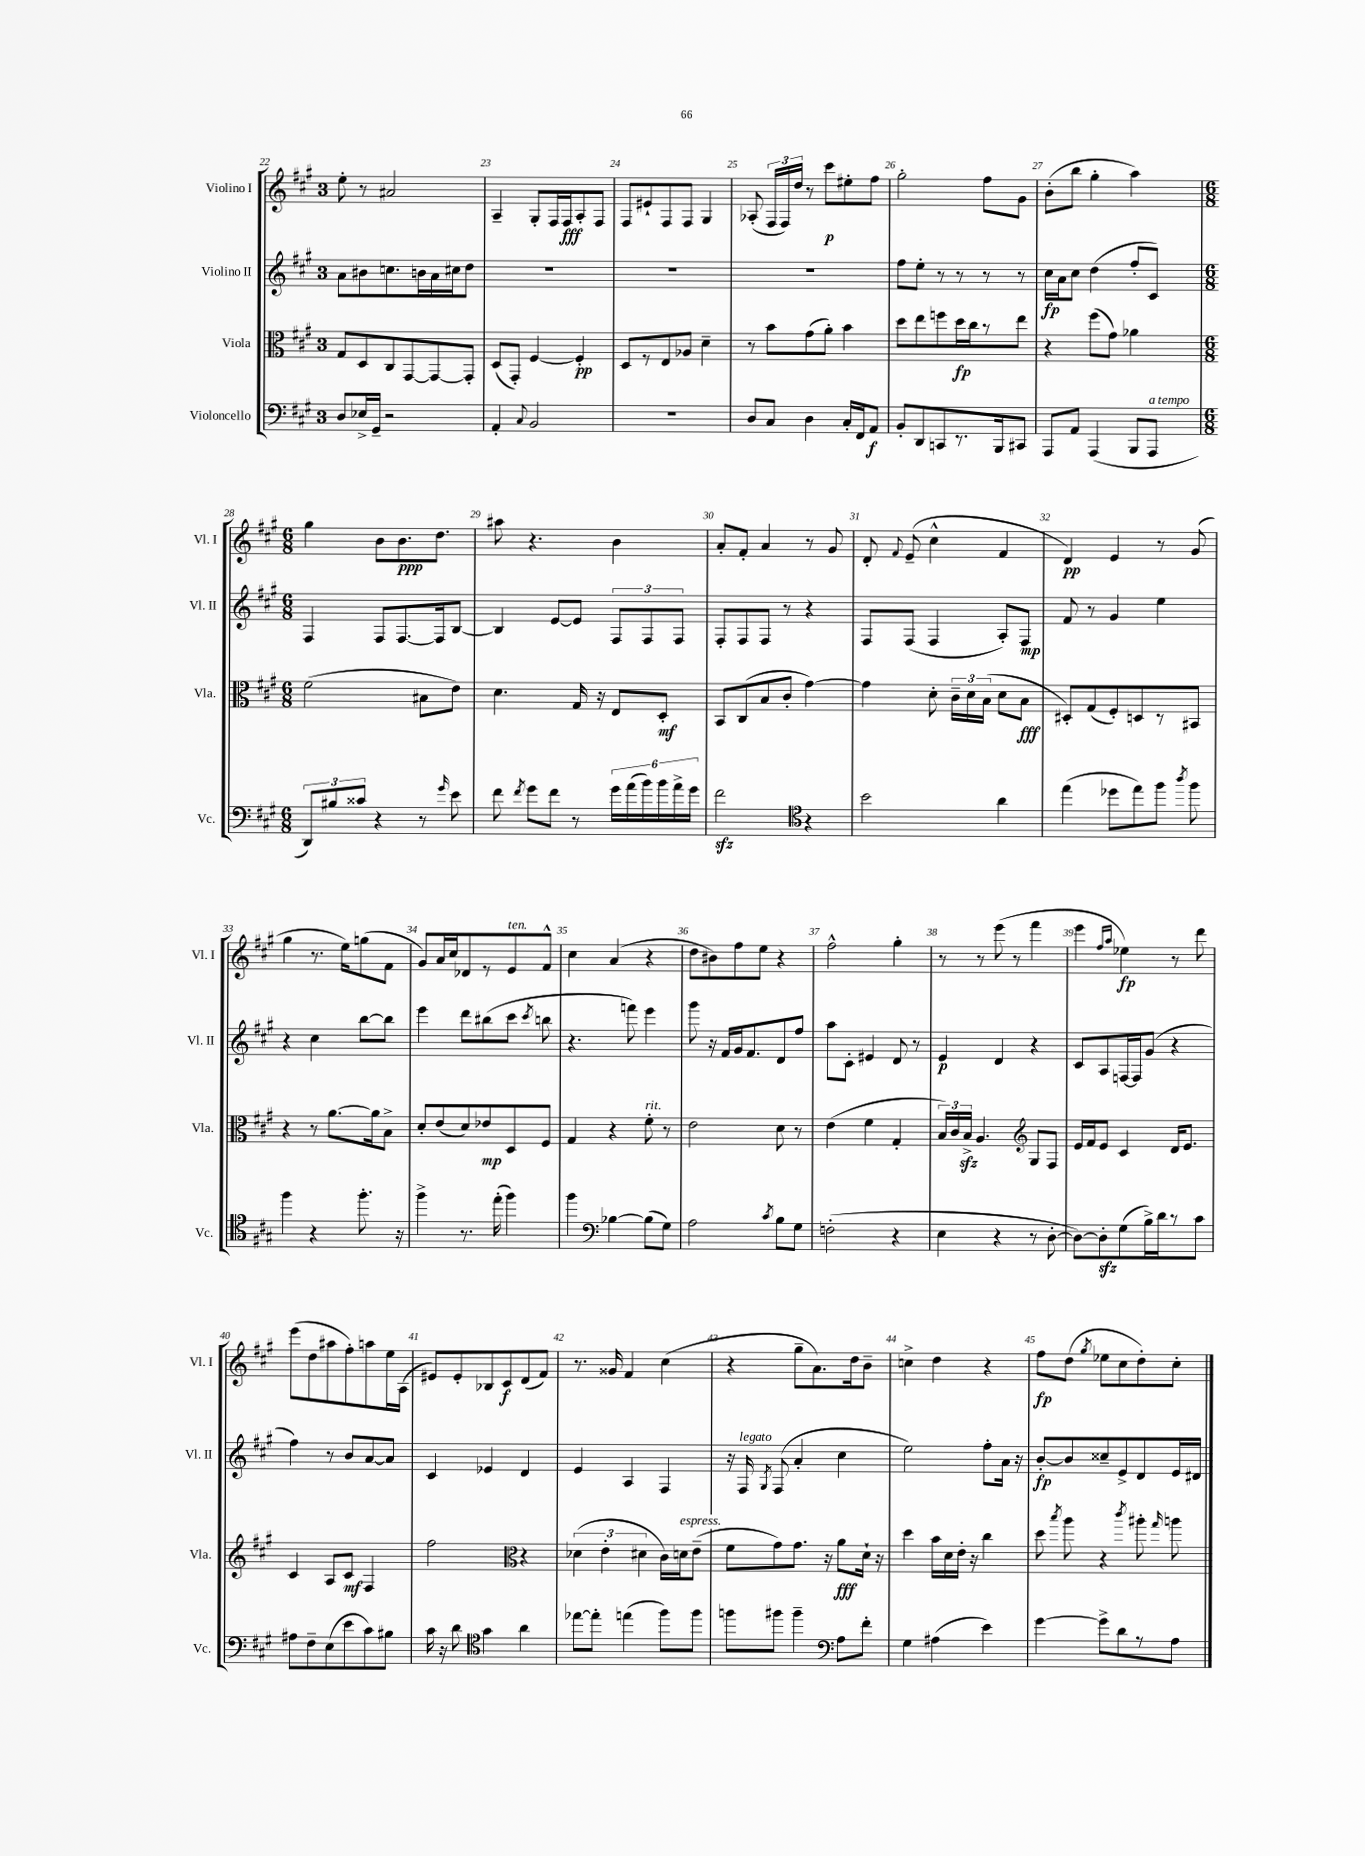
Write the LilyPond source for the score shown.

<<
\new StaffGroup <<
\new Staff = "s0" \with { instrumentName = "Violino I" shortInstrumentName = "Vl. I" } {
    \clef treble \key a \major \once \override Staff.TimeSignature.style = #'single-digit \time 3/4
    \autoBeamOff e''8-. r8 ais'2 |
    a4-- gis8[-. fis16 fis16\fff a8-. fis8] |
    fis8[ eis'8-! fis8 fis8] gis4 |
    aes8-.( \tuplet 3/2 { fis16[ fis16) d''16] } r8 cis'''8[\p eis''8-. fis''8] |
    gis''2-. fis''8[ gis'8] |
    b'8[-.( b''8] gis''4-. a''4) |
    \numericTimeSignature \time 6/8 gis''4 b'8[ b'8.\ppp d''8.] |
    ais''8 r4. b'4 |
    a'8[-. fis'8]-. a'4 r8 gis'8 |
    d'8-. \appoggiatura { fis'8 } e'8--( cis''4-^ fis'4 |
    d'4\pp) e'4 r8 gis'8( |
    gis''4 r8. e''16[) g''8( fis'8] |
    gis'8[) a'16 cis''16 des'8 r8 e'8^\markup { \italic "ten." } fis'8]-^ |
    cis''4 a'4( r4 |
    d''8[ bis'8) fis''8 e''8] r4 |
    fis''2-^ gis''4-. |
    r8 r8 e'''8( r8 fis'''4 |
    e'''4 \grace { fis''16[ a''16] } ees''4\fp) r8 d'''8 |
    e'''8[( d''8 ais''8 fis''8-.) a''8 e''16 a16]( |
    eis'8[) eis'8-. bes8 cis'8\f d'8( fis'8]) |
    r8. gisis'16 fis'4 cis''4( |
    r4 gis''8[-- a'8.) d''16 b'8]-- |
    c''4-> d''4 r4 |
    fis''8[\fp d''8]( \acciaccatura { gis''8 } ees''8[ cis''8 d''8-.) cis''8]-. \bar "|." |
}
\new Staff = "s1" \with { instrumentName = "Violino II" shortInstrumentName = "Vl. II" } {
    \clef treble \key a \major \once \override Staff.TimeSignature.style = #'single-digit \time 3/4
    \autoBeamOff a'8[ bis'8 c''8. b'16 a'16 cis''16 d''8] |
    R2. |
    R2. |
    R2. |
    fis''8[ e''8]-. r8 r8 r8 r8 |
    cis''16[\fp a'16 cis''8] d''4( fis''8[-. cis'8]) |
    \numericTimeSignature \time 6/8 fis4 fis8[ fis8.~ fis16 b8]~ |
    b4 e'8[~ e'8] \tuplet 3/2 { fis8[ fis8 fis8] } |
    fis8[-. fis8 fis8] r8 r4 |
    fis8[ fis8]( fis4 a8[-.) fis8]\mp |
    fis'8 r8 gis'4 e''4 |
    r4 cis''4 b''8[~ b''8] |
    e'''4 d'''8[ bis''8( cis'''8] \acciaccatura { cis'''8 } b''8 |
    r4. f'''8) e'''4 |
    gis'''8 r16 fis'16[ gis'16 fis'8. d'8 fis''8] |
    a''8[ cis'8]-. eis'4 d'8 r8 |
    e'4\p d'4 r4 |
    cis'8[ a8 f16~ f16 gis'8]( r4 |
    fis''4) r8 b'8[ a'8~ a'8] |
    cis'4 ees'4 d'4 |
    e'4 a4 fis4 |
    r16 fis16^\markup { \italic "legato" } \acciaccatura { gis8 } fis8( a'4-. cis''4 |
    e''2) fis''8[-. a'16] r16 |
    b'8[~-.\fp b'8 cisis''8-- e'8-> d'8 e'16 dis'16] \bar "|." |
}
\new Staff = "s2" \with { instrumentName = "Viola" shortInstrumentName = "Vla." } {
    \clef alto \key a \major \once \override Staff.TimeSignature.style = #'single-digit \time 3/4
    \autoBeamOff gis8[ d8 cis8 gis,8~ gis,8~ gis,8]-. |
    d8[( gis,8]-.) fis4~ fis4-.\pp |
    d8[ r8 e8 aes8] d'4-- |
    r8 b'8[ gis'8( a'8]-.) b'4 |
    d''8[ e''8 f''8 d''16\fp cis''16 r8 e''8] |
    r4 fis''8[( gis'8]) aes'4 |
    \numericTimeSignature \time 6/8 fis'2( bis8[ e'8]) |
    d'4. gis16 r16 e8[ d8]-.\mf |
    b,8[ cis8( b8 cis'8]-. gis'4~) |
    gis'4 d'8-. \tuplet 3/2 { cis'16[-- d'16 b16]( } d'8[ b8]\fff |
    dis8[-.) gis8( fis8-.) d8 r8 bis,8] |
    r4 r8 a'8.[~ a'16 b8]-> |
    d'8[-. e'8( d'8) ees'8\mp d8 fis8] |
    gis4 r4 fis'8-.^\markup { \italic "rit." } r8 |
    e'2 d'8 r8 |
    e'4( fis'4 gis4-. |
    \tuplet 3/2 { b16[) cis'16 b16]->\sfz } a4. gis8[ fis8] |
    \clef treble e'16[ fis'16 e'8] cis'4 d'16[ e'8.] |
    cis'4 a8[ cis'8]\mf fis4 |
    fis''2 r4 |
    \clef alto \tuplet 3/2 { des'4( e'4-. dis'4 } cis'16[) d'16^\markup { \italic "espress." } e'8]--( |
    fis'8[ gis'8) gis'8.] r16 a'8[\fff d'16]-! r16 |
    d''4 b'16[ d'16 e'16]-. r16 cis''4 |
    d''8 \acciaccatura { b''8 } a''8 r4 \acciaccatura { cis'''8 } ais''8-. \grace { gis''16 } a''8 \bar "|." |
}
\new Staff = "s3" \with { instrumentName = "Violoncello" shortInstrumentName = "Vc." } {
    \clef bass \key a \major \once \override Staff.TimeSignature.style = #'single-digit \time 3/4
    \autoBeamOff d8[ ees16-> gis,16]-- r2 |
    a,4-. \appoggiatura { cis8 } b,2 |
    R2. |
    d8[ cis8] d4 cis16[-. fis,16 a,8]\f |
    b,8[-. d,8 c,8 r8. b,,16 cis,8] |
    a,,8[ a,8] a,,4( b,,8[ a,,8]^\markup { \italic "a tempo" } |
    \numericTimeSignature \time 6/8 \tuplet 3/2 { d,8[) bis8 cisis'8] } r4 r8 \grace { gis'16 } e'8 |
    fis'8 \acciaccatura { fis'8 } gis'8[ fis'8] r8 \tuplet 6/4 { gis'16[ a'16( b'16) b'16 a'16-> gis'16] } |
    fis'2\sfz r4 |
    \clef tenor b'2 a'4 |
    e''4( des''8[ e''8) fis''8] \acciaccatura { a''8 } fis''8 |
    fis''4 r4 fis''8.-. r16 |
    fis''4-> r8. e''16-.( fis''4) |
    fis''4 \clef bass bes4~ bes8[( gis8]) |
    a2 \acciaccatura { cis'8 } b8[ gis8] |
    f2-.( r4 |
    e4 r4 r8 d8~-. |
    d8[~) d8-.\sfz gis8( b16->) d'16 r8 cis'8] |
    ais8[ fis8-- e8( e'8 cis'8) bis8] |
    cis'16 r16 d'8 \clef tenor gis'4 a'4 |
    ees''8[~ ees''8]-. e''4( fis''8[) fis''8] |
    f''8[ fis''8] fis''4-- a8[ fis'8]-. |
    \clef bass gis4 ais4( e'4) |
    gis'4~ gis'8[-> d'8 r8 a8] \bar "|." |
}
>>
>>
\layout { \context { \Score currentBarNumber = #22 \override BarNumber.break-visibility = ##(#f #t #t) barNumberVisibility = #all-bar-numbers-visible } }
